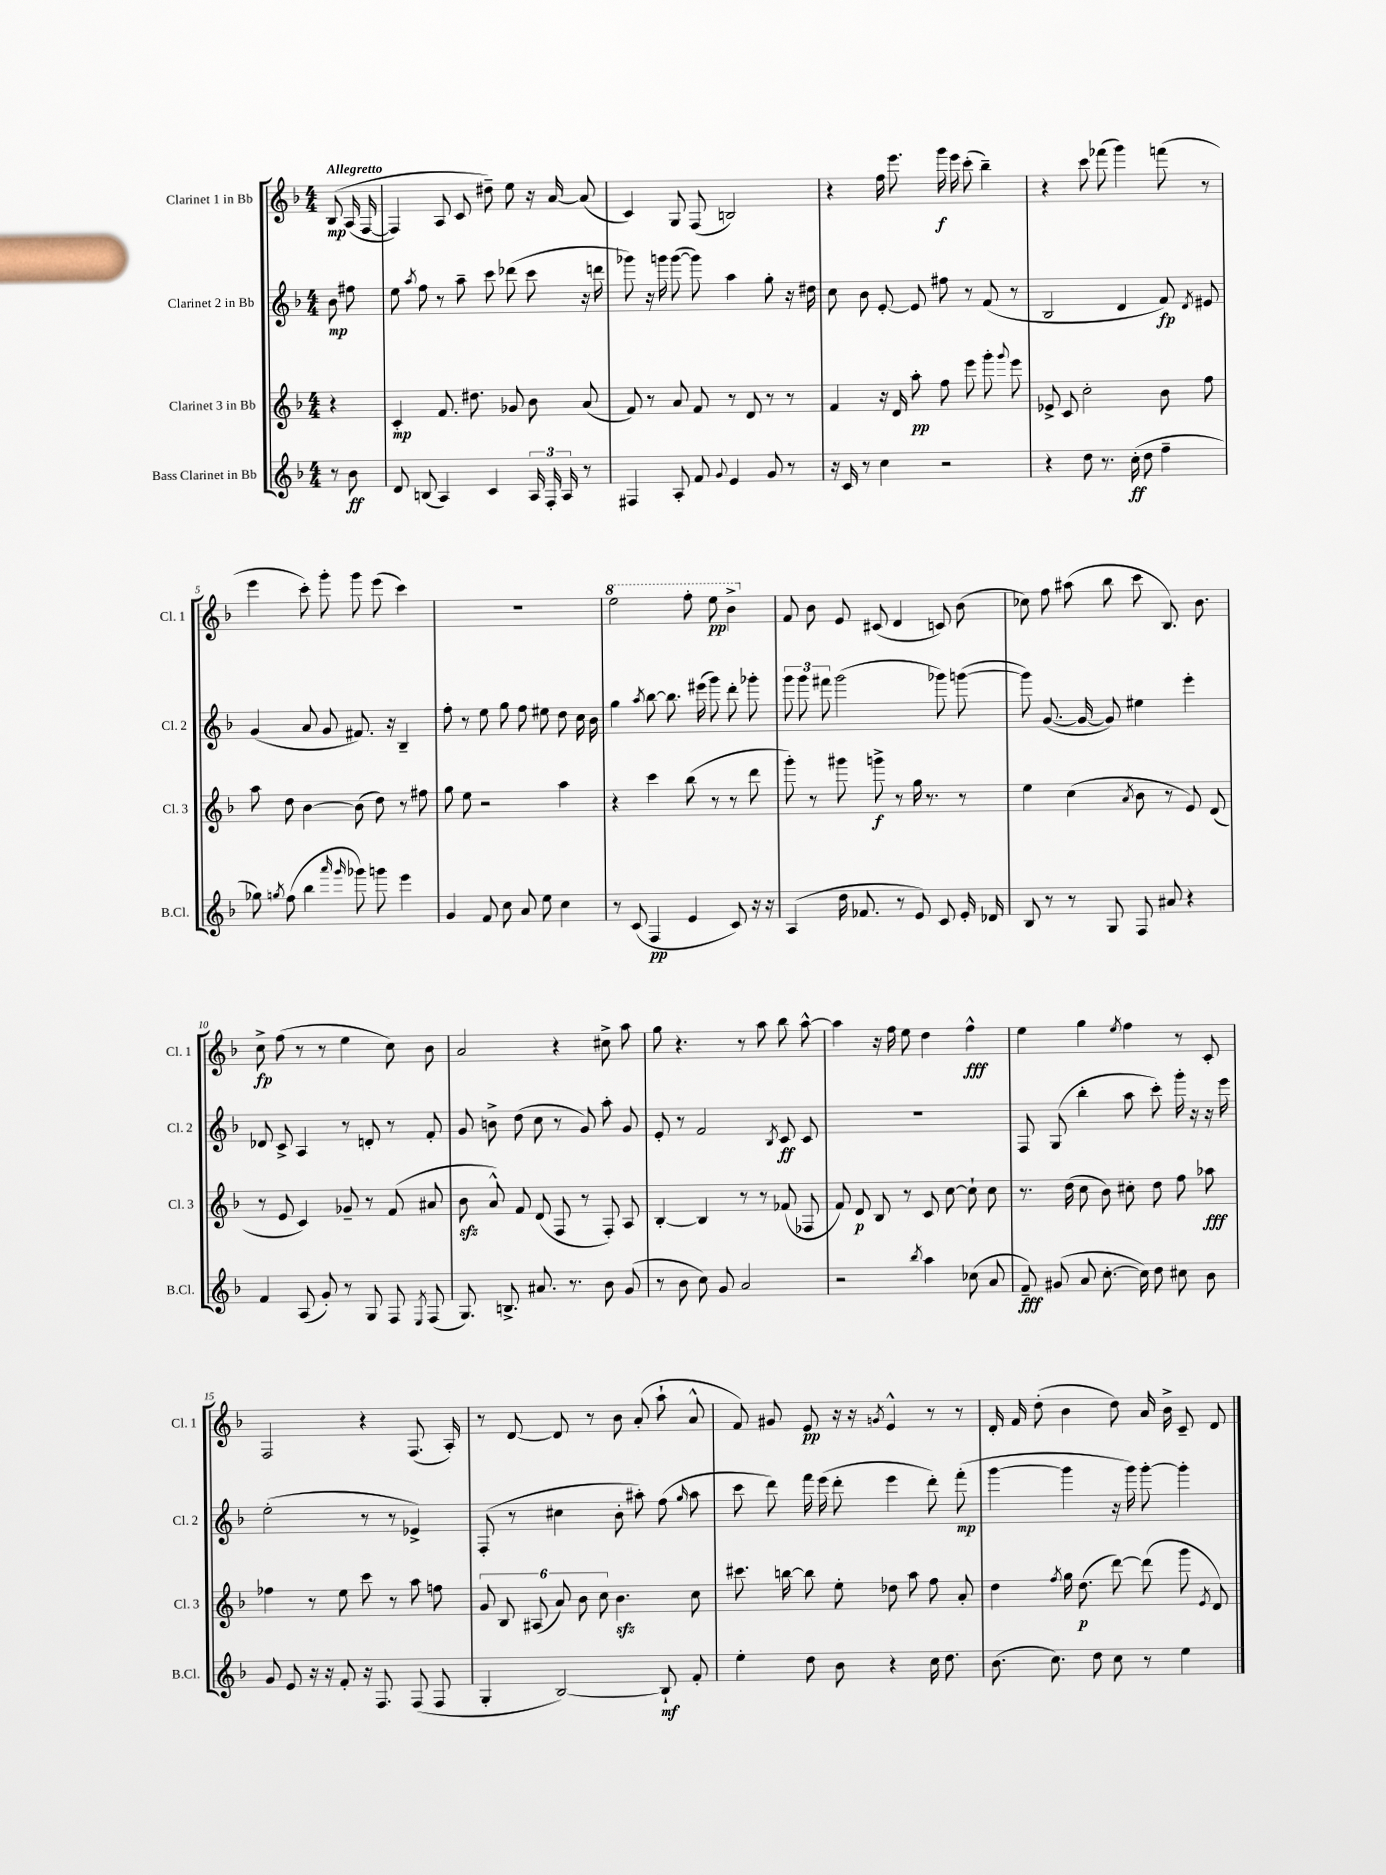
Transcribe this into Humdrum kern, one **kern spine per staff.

**kern	**dynam	**kern	**dynam	**kern	**dynam	**kern	**dynam
*part4	*part4	*part3	*part3	*part2	*part2	*part1	*part1
*staff4	*staff4	*staff3	*staff3	*staff2	*staff2	*staff1	*staff1
*I"Bass Clarinet in Bb	*	*I"Clarinet 3 in Bb	*	*I"Clarinet 2 in Bb	*	*I"Clarinet 1 in Bb	*
*I'B.Cl.	*	*I'Cl. 3	*	*I'Cl. 2	*	*I'Cl. 1	*
*clefG2	*	*clefG2	*	*clefG2	*	*clefG2	*
*k[b-]	*	*k[b-]	*	*k[b-]	*	*k[b-]	*
*M4/4	*	*M4/4	*	*M4/4	*	*M4/4	*
=	=	=	=	=	=	=	=
!	!	!	!	!	!	!LO:TX:a:B:t=Allegretto	!
8r	.	4r	.	8b-\	mp	(8B-/	mp
8b-\	ff	.	.	8ff#X\	.	(16A/	.
.	.	.	.	.	.	[16F/	.
=1	=1	=1	=1	=1	=1	=1	=1
8d/	.	4c'/	mp	8ee\	.	4F/])	.
.	.	.	.	8qaa/	.	.	.
(8Bn/	.	.	.	8ff\	.	.	.
4A/)	.	8.f/	.	8r	.	8A/	.
.	.	.	.	8aa~\	.	8c/	.
.	.	8.dd#X\	.	.	.	.	.
4c/	.	.	.	8ccc\	.	8dd#X~\)	.
.	.	8g-X/	.	(8ddd-X\	.	8ee\	.
24A/	.	8b-\	.	8ccc\	.	16r	.
24F'/	.	.	.	.	.	.	.
.	.	.	.	.	.	[16a/	.
24A/	.	.	.	.	.	.	.
8r	.	(8a/	.	16r	.	(8a/]	.
.	.	.	.	16dddn\	.	.	.
=2	=2	=2	=2	=2	=2	=2	=2
4F#X/	.	8f/)	.	8ggg-X\)	.	4c/)	.
.	.	8r	.	16r	.	.	.
.	.	.	.	16gggn\	.	.	.
8A'/	.	8a/	.	([8ggg\	.	8G/	.
8f/	.	8f/	.	8ggg\])	.	(8F/	.
8qqg/	.	.	.	.	.	.	.
4e/	.	8r	.	4aa\	.	2Bn/)	.
.	.	8d/	.	.	.	.	.
8g/	.	8r	.	8gg'\	.	.	.
8r	.	8r	.	16r	.	.	.
.	.	.	.	16dd#X\	.	.	.
=3	=3	=3	=3	=3	=3	=3	=3
16r	.	4f/	.	8cc\	.	4r	.
16c/	.	.	.	.	.	.	.
8r	.	.	.	8b-\	.	.	.
4cc\	.	16r	.	[8e'/	.	16ff\	.
.	.	16d/	.	.	.	8.eee\	.
.	.	8aa'\	pp	8e/]	.	.	.
2r	.	8ff\	.	8ff#X\	.	16ggg\	f
.	.	.	.	.	.	16eee\	.
.	.	8eee\	.	8r	.	(8ccc'\	.
.	.	8ggg'\	.	(8f/	.	4bb-~\)	.
.	.	8qqggg/	.	.	.	.	.
.	.	8eee\	.	8r	.	.	.
=4	=4	=4	=4	=4	=4	=4	=4
4r	.	8e-X^/	.	2B-/	.	4r	.
.	.	8c/	.	.	.	.	.
8dd\	.	2cc'\	.	.	.	8ccc\	.
8.r	.	.	.	.	.	(8fff-X\	.
.	.	.	.	4d/	.	4ggg\)	.
(16cc'\	ff	.	.	.	.	.	.
8dd\	.	.	.	.	.	.	.
4ff~\	.	8b-\	.	8f/)	fp	(8fffn\	.
.	.	.	.	8qd/	.	.	.
.	.	8ff\	.	8e#X/	.	8r	.
!!LO:LB:g=z
=5	=5	=5	=5	=5	=5	=5	=5
8gg-X\)	.	8aa\	.	(4g/	.	4eee\	.
8qggn/	.	.	.	.	.	.	.
(8ff\	.	8dd\	.	.	.	.	.
4bb-\	.	[4b-\	.	8a/	.	8ccc'\)	.
.	.	.	.	8g/	.	8ggg'\	.
16qqaaa/	.	.	.	.	.	.	.
16qqggg/	.	.	.	.	.	.	.
8ggg-X\)	.	(8b-\]	.	8.f#X/)	.	8ggg\	.
8gggn\	.	8dd\)	.	.	.	(8eee\	.
.	.	.	.	16r	.	.	.
4eee\	.	8r	.	4B-~/	.	4ccc\)	.
.	.	8ff#X\	.	.	.	.	.
=6	=6	=6	=6	=6	=6	=6	=6
4g/	.	8gg\	.	8ff'\	.	1r	.
.	.	8ee\	.	8r	.	.	.
8f/	.	2r	.	8ee\	.	.	.
8cc\	.	.	.	8gg\	.	.	.
8a/	.	.	.	8ff\	.	.	.
8ee\	.	.	.	8ee#X\	.	.	.
4cc\	.	4aa\	.	8dd\	.	.	.
.	.	.	.	16cc\	.	.	.
.	.	.	.	16b-\	.	.	.
=7	=7	=7	=7	=7	=7	=7	=7
*	*	*	*	*	*	*8va	*
8r	.	4r	.	4gg\	.	2eee\	.
(8c/	.	.	.	.	.	.	.
.	.	.	.	8qaa/	.	.	.
4F/	pp	4ccc\	.	[8bb-\	.	.	.
.	.	.	.	8.bb-\]	.	.	.
4e/	.	(8bb-\	.	.	.	8fff'\	.
.	.	.	.	(16eee#X\	.	.	.
.	.	8r	.	8ggg\)	.	8eee\	pp
8c/)	.	8r	.	8ddd'\	.	4bb-^\	.
16r	.	8ddd\	.	8ggg-X'\	.	.	.
16r	.	.	.	.	.	.	.
=8	=8	=8	=8	=8	=8	=8	=8
*	*	*	*	*	*	*X8va	*
(4A/	.	8ggg'\)	.	12ggg\	.	8f/	.
.	.	.	.	12ggg\	.	.	.
.	.	8r	.	.	.	8b-\	.
.	.	.	.	12fff#X\	.	.	.
16dd\	.	8ggg#X\	.	(2ggg\	.	8e/	.
8.f-X/	.	.	.	.	.	.	.
.	.	8gggn^\	f	.	.	(8c#X/	.
8r	.	8r	.	.	.	4d/	.
8e/)	.	16gg\	.	.	.	.	.
.	.	8.r	.	.	.	.	.
8c/	.	.	.	8ggg-X\)	.	8cn/)	.
16e'/	.	8r	.	([8gggn\	.	(8b-\	.
16d-X/	.	.	.	.	.	.	.
=9	=9	=9	=9	=9	=9	=9	=9
8B-/	.	4ee\	.	8ggg\])	.	8cc-X\)	.
8r	.	.	.	([8.g/	.	8ff\	.
8r	.	(4cc\	.	.	.	(8aa#X\	.
.	.	.	.	16g/_	.	.	.
8G/	.	.	.	8g/])	.	8bb-\	.
.	.	8qa/	.	.	.	.	.
8F/	.	8b-\	.	4ee#X\	.	8ccc\	.
8a#X/	.	8r	.	.	.	8.B-/)	.
4r	.	8e/)	.	4eee'\	.	.	.
.	.	.	.	.	.	8.b-\	.
.	.	(8d/	.	.	.	.	.
!!LO:LB:g=z
=10	=10	=10	=10	=10	=10	=10	=10
4f/	.	8r	.	8d-X/	.	8cc^\	fp
.	.	8e/	.	8c^/	.	(8ff\	.
(8A/	.	4c/)	.	4A/	.	8r	.
8g'/)	.	.	.	.	.	8r	.
8r	.	8g-X~/	.	8r	.	4ee\	.
8G/	.	8r	.	8dn'/	.	.	.
8F/	.	(8f/	.	8r	.	8cc\)	.
8qE/	.	.	.	.	.	.	.
(8F/	.	8a#X/	.	8f'/	.	8b-\	.
=11	=11	=11	=11	=11	=11	=11	=11
8.G/)	.	8b-zz\	.	8g/	.	2a/	.
.	.	8a^^/)	.	8bn^\	.	.	.
8.Bn^/	.	.	.	.	.	.	.
.	.	8f/	.	(8dd\	.	.	.
8.a#X/	.	(8d/	.	8cc\	.	.	.
.	.	8F/	.	8r	.	4r	.
8.r	.	.	.	.	.	.	.
.	.	8r	.	8g/)	.	.	.
8b-\	.	8F'/)	.	8aa'\	.	8cc#X^\	.
(8g/	.	8A/	.	8g/	.	8aa\	.
=12	=12	=12	=12	=12	=12	=12	=12
8r	.	[4B-'/	.	8e'/	.	8gg\	.
8b-\	.	.	.	8r	.	4.r	.
8cc\)	.	4B-/]	.	2f/	.	.	.
8g/	.	.	.	.	.	.	.
2a/	.	8r	.	.	.	8r	.
.	.	8r	.	.	.	8aa\	.
.	.	.	.	8qB-/	.	.	.
.	.	(8f-X/	.	8c/	ff	8bb-\	.
.	.	8F-X/	.	8c/	.	[8aa^^\	.
=13	=13	=13	=13	=13	=13	=13	=13
2r	.	8f/)	.	1r	.	4aa\]	.
.	.	8d/	p	.	.	.	.
.	.	8B-/	.	.	.	16r	.
.	.	.	.	.	.	16ff\	.
.	.	8r	.	.	.	8ee\	.
8qbb-/	.	.	.	.	.	.	.
4aa\	.	8c/	.	.	.	4dd\	.
.	.	[8cc\	.	.	.	.	.
(8cc-X\	.	8cc`\]	.	.	.	4ff^^\	fff
8a/	.	8cc\	.	.	.	.	.
=14	=14	=14	=14	=14	=14	=14	=14
8f~/)	fff	8.r	.	8F/	.	4ee\	.
(8g#X/	.	.	.	(8G/	.	.	.
.	.	(16dd\	.	.	.	.	.
8a/	.	8cc\	.	4bb-'\	.	4gg\	.
[8.cc'\	.	8b-\)	.	.	.	.	.
.	.	.	.	.	.	8qee/	.
.	.	8cc#X'\	.	8aa\	.	4ff\	.
16cc\])	.	.	.	.	.	.	.
8dd\	.	8dd\	.	8ccc'\)	.	.	.
8cc#X\	.	8ff\	.	16ggg'\	.	8r	.
.	.	.	.	16r	.	.	.
8b-\	.	8aa-X\	fff	16r	.	8c'/	.
.	.	.	.	16eee\	.	.	.
!!LO:LB:g=z
=15	=15	=15	=15	=15	=15	=15	=15
8g/	.	4ff-X\	.	(2ee'\	.	2F/	.
8e/	.	.	.	.	.	.	.
16r	.	8r	.	.	.	.	.
16r	.	.	.	.	.	.	.
8f'/	.	8ee\	.	.	.	.	.
16r	.	8ccc\	.	8r	.	4r	.
8.F/	.	.	.	.	.	.	.
.	.	8r	.	8r	.	.	.
(8F/	.	8aa\	.	4e-X^/)	.	(8.F/	.
8F/	.	8ffn\	.	.	.	.	.
.	.	.	.	.	.	16A'/)	.
=16	=16	=16	=16	=16	=16	=16	=16
4G'/	.	12g/	.	(8F'/	.	8r	.
.	.	12B-/	.	.	.	.	.
.	.	.	.	8r	.	[8d/	.
.	.	(12A#X/	.	.	.	.	.
[2B-/)	.	12a/)	.	4cc#X\	.	8d/]	.
.	.	12b-\	.	.	.	.	.
.	.	.	.	.	.	8r	.
.	.	12cc\	.	.	.	.	.
.	.	4.b-zz\	.	8b-'\	.	8b-\	.
.	.	.	.	8aa#X'\)	.	(8a'/	.
8B-`/]	mf	.	.	(8ff\	.	8aa`\	.
.	.	.	.	16qqgg/	.	.	.
8f'/	.	8cc\	.	8aa#\	.	8a^^/	.
=17	=17	=17	=17	=17	=17	=17	=17
4ee'\	.	8.ccc#X\	.	8ccc\	.	8f/)	.
.	.	.	.	8ddd\)	.	8g#X/	.
.	.	[16bbn\	.	.	.	.	.
8dd\	.	8bb\]	.	16fff\	.	8e/	pp
.	.	.	.	(16eee\	.	.	.
8b-\	.	8ee'\	.	8ddd'\	.	16r	.
.	.	.	.	.	.	16r	.
.	.	.	.	.	.	8qgn/	.
4r	.	8dd-X\	.	4eee\	.	4e^^/	.
.	.	8aa\	.	.	.	.	.
16cc\	.	8ff\	.	8ddd'\)	.	8r	.
8.dd\	.	.	.	.	.	.	.
.	.	8a'/	.	(8fff'\	mp	8r	.
=18	=18	=18	=18	=18	=18	=18	=18
(8.b-\	.	4dd\	.	[4ggg\	.	16d'/	.
.	.	.	.	.	.	16f/	.
.	.	.	.	.	.	(8dd'\	.
8.cc\)	.	.	.	.	.	.	.
.	.	8qff/	.	.	.	.	.
.	.	16gg\	.	4ggg\]	.	4b-\	.
.	.	(8.dd\	p	.	.	.	.
8dd\	.	.	.	.	.	.	.
8cc\	.	[8ddd\)	.	16r	.	8dd\)	.
.	.	.	.	16ggg\)	.	.	.
8r	.	(8ddd\]	.	[8ggg'\	.	16a/	.
.	.	.	.	.	.	16b-^\	.
4ee\	.	8ggg\	.	4ggg'\]	.	8c~/	.
.	.	8qe/	.	.	.	.	.
.	.	8d/)	.	.	.	8d/	.
==	==	==	==	==	==	==	==
*-	*-	*-	*-	*-	*-	*-	*-
